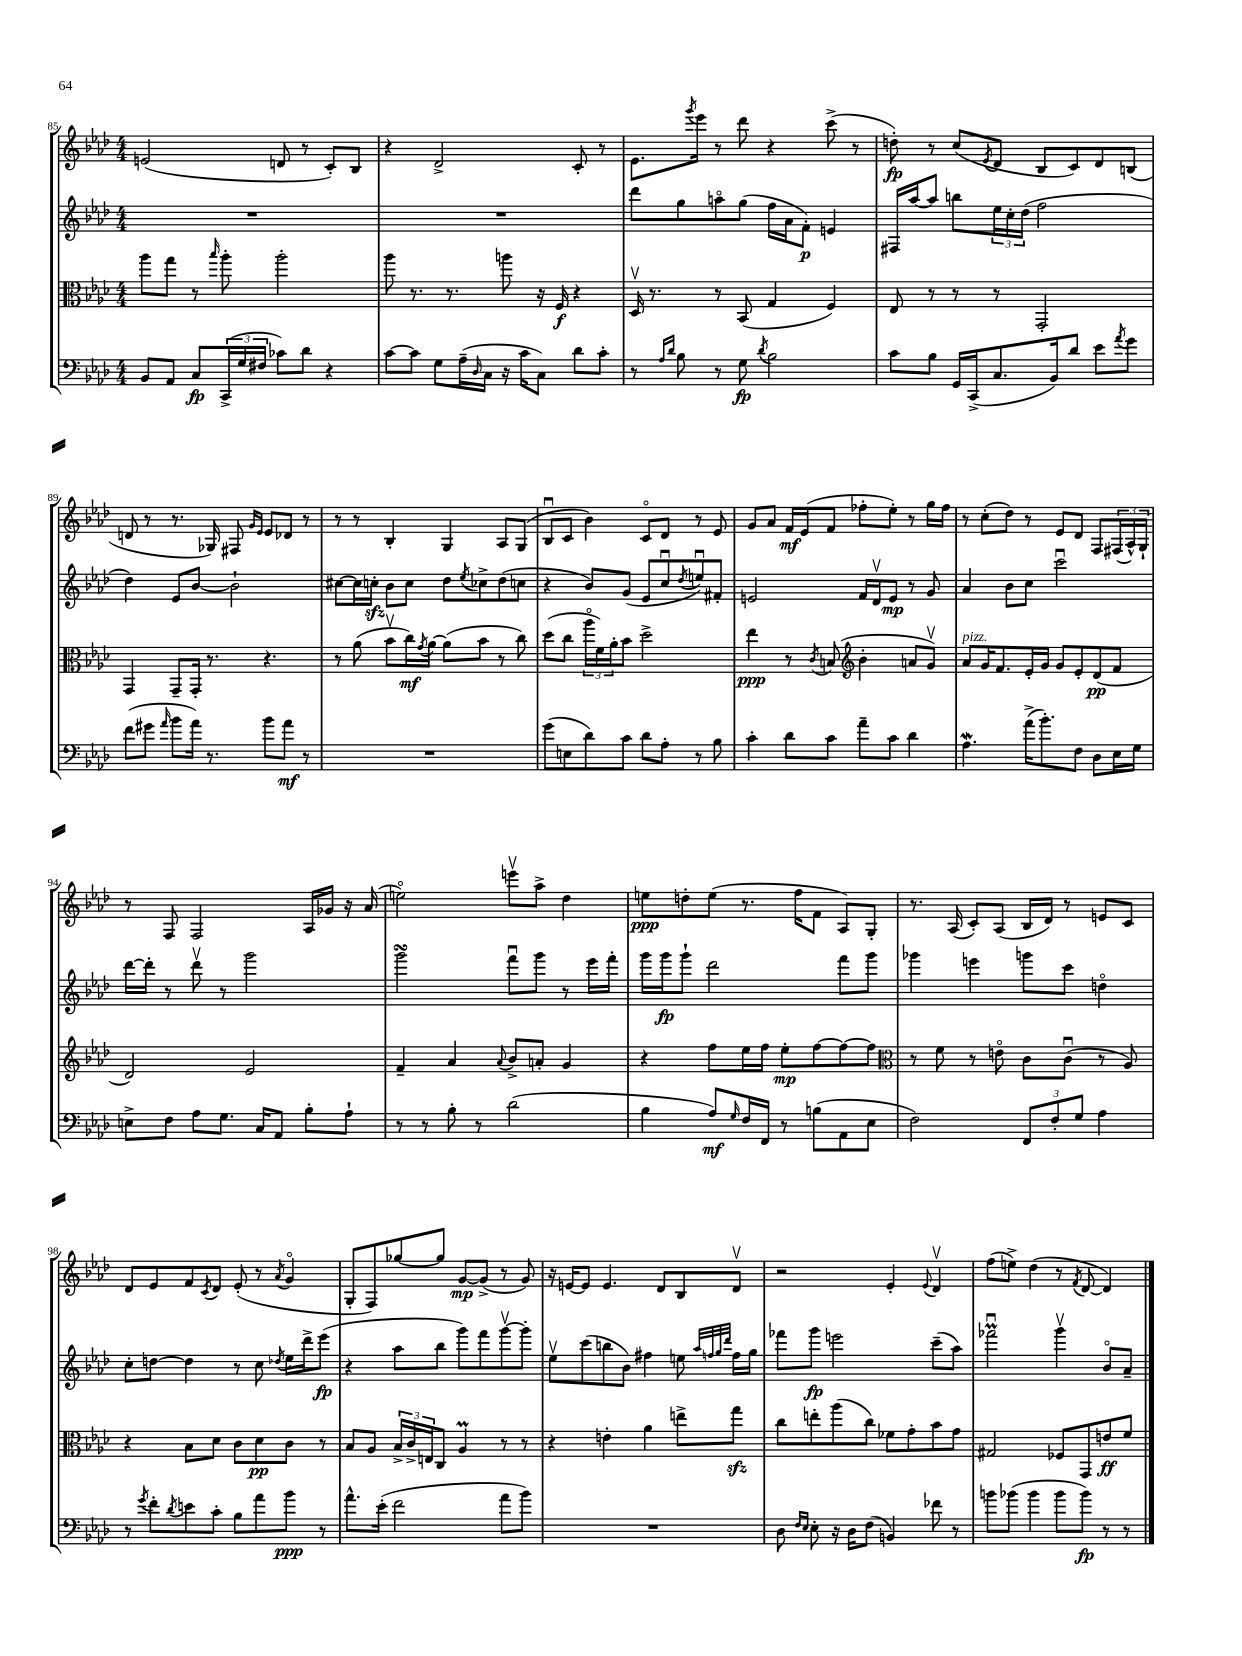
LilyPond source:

<<
\new StaffGroup <<
\new Staff = "s0" {
    \clef treble \key aes \major \numericTimeSignature \time 4/4
    e'2( d'8 r8 c'8-.) bes8 |
    r4 des'2-> c'8-. r8 |
    ees'8. \acciaccatura { g'''8 } ees'''16 r8 des'''8 r4 c'''8->( r8 |
    d''8-.\fp) r8 c''8( \acciaccatura { ees'8 } des'8 bes8 c'8) des'8 b8( |
    d'8 r8 r8. ges16) fis8 \grace { g'16 ees'16 } ees'8 des'8 r8 |
    r8 r8 bes4-. g4 aes8 g8( |
    bes8\downbow c'8 bes'4) c'8\flageolet des'8 r8 ees'8 |
    g'8 aes'8 f'16\mf ees'16( f'8 fes''8-. ees''8-.) r8 g''16 fes''16 |
    r8 c''8-.( des''8) r8 ees'8 des'8 f8 \tuplet 3/2 { fis16( aes16-^) g16-! } |
    r8 f8 f2 aes16 ges'16 r16 aes'16( |
    e''2\flageolet) e'''8\upbow aes''8-> des''4 |
    e''8\ppp d''8-. e''8( r8. f''16 f'8 aes8) g8-. |
    r8. aes16( c'8-.) aes8( bes16 des'16) r8 e'8 c'8 |
    des'8 ees'8 f'8 \acciaccatura { c'8 } des'8 ees'8-.( r8 \acciaccatura { aes'8 } g'4\flageolet |
    g8-. f8) ges''8~ ges''8 g'8~\mp g'8->( r8 g'8) |
    r16 e'16~ e'8 e'4. des'8 bes8 des'8\upbow |
    r2 ees'4-. \appoggiatura { ees'8 } des'4\upbow |
    f''8( e''8->) des''4( r8 \acciaccatura { f'8 } des'8~ des'4) \bar "|." |
}
\new Staff = "s1" {
    \clef treble \key aes \major \numericTimeSignature \time 4/4
    R1 |
    R1 |
    des'''8 g''8 a''8\flageolet g''8( f''16 aes'16 f'8-.\p) e'4 |
    fis16 aes''16~ aes''8 b''8 \tuplet 3/2 { ees''16 c''16-. des''16( } f''2 |
    des''4) ees'8 bes'8~ bes'2-! |
    cis''8~ cis''16 c''16-.\sfz bes'8 c''8 des''8 \acciaccatura { ees''8 } ces''8-> des''8( c''8 |
    r4 bes'8) g'8( ees'8 c''8\downbow \acciaccatura { des''8 } e''8\downbow) fis'8-. |
    e'2 f'16 des'16\upbow e'8\mp r8 g'8 |
    aes'4 bes'8 c''8 c'''2\downbow |
    des'''16~ des'''16-. r8 des'''8\upbow r8 g'''2 |
    g'''2\turn f'''8\downbow g'''8 r8 ees'''16 f'''16-. |
    g'''16 g'''16\fp g'''8-! des'''2 f'''8 g'''8 |
    ges'''4 e'''4 g'''8 c'''8 d''4\flageolet |
    c''8-. d''8~ d''4 r8 c''8 \acciaccatura { des''8 } ees''16 des'''16-> ees'''8\fp( |
    r4 aes''8 bes''8 g'''8) f'''8 g'''8~\upbow g'''8-. |
    ees''8\upbow c'''8( b''8 bes'8) fis''4 e''8 \grace { aes''32 f''32 g''32 des'''32 } f''16 g''16 |
    fes'''8 g'''8\fp e'''2 c'''8--( aes''8) |
    fes'''2\downbow\prall g'''4\upbow bes'8\flageolet aes'8-- \bar "|." |
}
\new Staff = "s2" {
    \clef alto \key aes \major \numericTimeSignature \time 4/4
    aes''8 g''8 r8 \grace { bes''16 } aes''8-. aes''2-. |
    aes''8 r8. r8. a''8 r16 f16\f r4 |
    des16\upbow r8. r8 bes,8( g4 f4) |
    ees8 r8 r8 r8 g,2-. |
    g,4 g,8-- g,16-. r8. r4. |
    r8 aes'8( bes'8\upbow c''16\mf) \acciaccatura { g'8 } aes'16~ aes'8( bes'8 r8 c''8) |
    des''8( c''8 \tuplet 3/2 { aes''16\flageolet f'16) aes'16-. } bes'8 des''2-> |
    ees''4\ppp r8 \acciaccatura { c'8 } b8( \clef treble bes'4-. a'8 g'8\upbow) |
    aes'8^\markup { \italic "pizz." } g'16 f'8. ees'16-. g'16 g'8 ees'8-. des'8\pp( f'8 |
    des'2) ees'2 |
    f'4-- aes'4 \appoggiatura { aes'8 } bes'8-> a'8-. g'4 |
    r4 f''8 ees''16 f''16 ees''8-.\mp f''8~ f''8~ f''8 |
    \clef alto r8 f'8 r8 e'8\flageolet c'8 c'8\downbow( r8 aes8) |
    r4 bes8 des'8 c'8 des'8\pp c'8 r8 |
    bes8 aes8 \tuplet 3/2 { bes16-> c'16-> e16 } c8 aes4\prall r8 r8 |
    r4 e'4-. aes'4 e''8-> g''8\sfz |
    c''8 e''8-. aes''8( c''8) fes'8 g'8-. bes'8 g'8 |
    gis2 fes8 g,8 e'8\ff f'8 \bar "|." |
}
\new Staff = "s3" {
    \clef bass \key aes \major \numericTimeSignature \time 4/4
    bes,8 aes,8 c8\fp \tuplet 3/2 { c,16->( g16 fis16 } ces'8) des'8 r4 |
    c'8~ c'8 g8 aes16--( \grace { des16 } c16 r16 c'16 c8) des'8 c'8-. |
    r8 \grace { aes16 des'16 } bes8 r8 g8\fp \acciaccatura { des'8 } bes2 |
    c'8 bes8 g,16 c,16->( c8. bes,16) des'8 ees'8 \acciaccatura { aes'8 } g'8 |
    f'8( gis'8 \grace { aes'16 } bes'8 aes'16) r8. bes'8 aes'8\mf r8 |
    R1 |
    g'8( e8 des'8) c'8 des'8 aes8-. r8 bes8 |
    c'4-. des'8 c'8 aes'8-- c'8 des'4 |
    aes4.\mordent aes'16->( bes'8.-.) f8 des8 ees16 g16 |
    e8-> f8 aes8 g8. c16 aes,8 bes8-. aes8-! |
    r8 r8 bes8-. r8 des'2( |
    bes4 aes8\mf) \grace { g16 } f16 f,16 r8 b8( aes,8 ees8 |
    f2) \tuplet 3/2 { f,8 f8-. g8 } aes4 |
    r8 \acciaccatura { g'8 } f'8-. \acciaccatura { des'8 } e'8 c'8-. bes8 aes'8 bes'8\ppp r8 |
    aes'8.-^ ees'16-.( f'2 aes'8 bes'8) |
    R1 |
    des8 \grace { f16 ees16 } ees8-. r16 des16 f8( b,4) fes'8 r8 |
    b'8 bes'8( bes'4 bes'8 bes'8\fp) r8 r8 \bar "|." |
}
>>
>>
\layout { \context { \Score currentBarNumber = #85 } }
